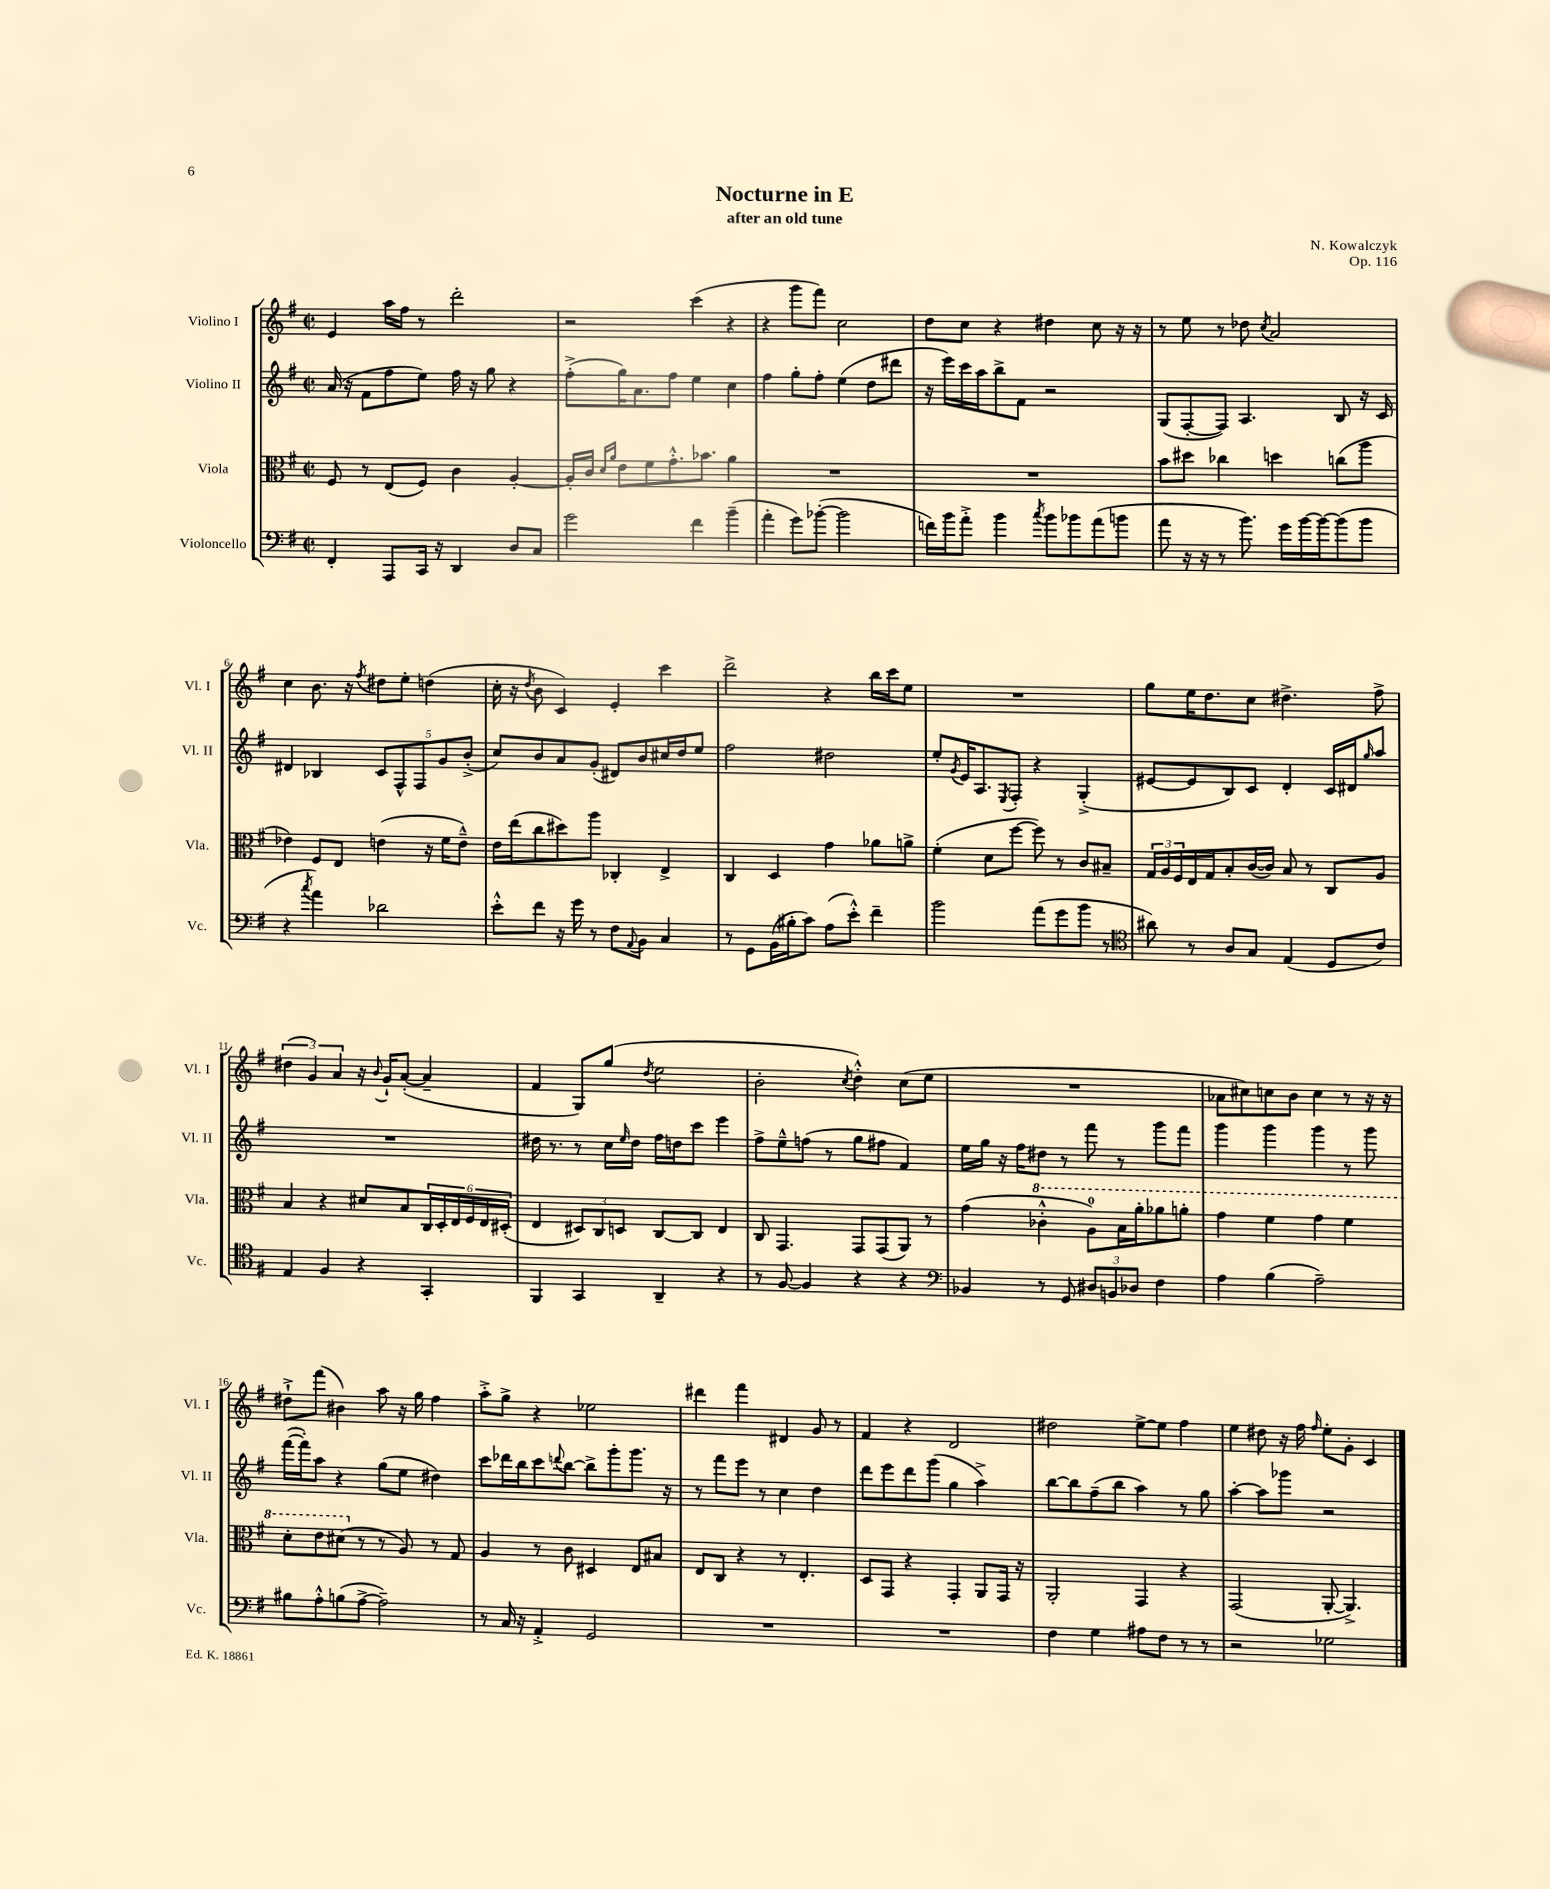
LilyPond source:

\header { title = "Nocturne in E" composer = "N. Kowalczyk" subtitle = "after an old tune" opus = "Op. 116" }
<<
\new StaffGroup <<
\new Staff = "s0" \with { instrumentName = "Violino I" shortInstrumentName = "Vl. I" } {
    \clef treble \key g \major \defaultTimeSignature \time 2/2
    e'4 a''16 fis''16 r8 d'''2-. |
    r2 c'''4( r4 |
    r4 g'''8 fis'''8) c''2 |
    d''8 c''8 r4 dis''4 c''8 r16 r16 |
    r8 e''8 r8 des''8 \acciaccatura { c''8 } a'2 |
    c''4 b'8. r16 \acciaccatura { fis''8 } dis''8 e''8-. d''4( |
    c''16-. r16 \acciaccatura { d''8 } b'8 c'4) e'4-. c'''4 |
    d'''2-> r4 b''16 c'''16 e''8 |
    R1 |
    g''8 e''16 d''8. c''8 dis''4.-> fis''8-> |
    \tuplet 3/2 { dis''4( g'4) a'4 } r16 \appoggiatura { b'8 } g'16-! a'8~-.( a'4-- |
    fis'4 g8) g''8( \acciaccatura { d''8 } e''2 |
    b'2-. \acciaccatura { c''8 } d''4-.-^) c''8( e''8 |
    R1 |
    aes'8 cis''8) c''8 b'8 c''4 r8 r16 r16 |
    dis''8-!-> fis'''8( bis'4) a''8 r16 g''16 fis''4 |
    a''8-.-> g''8-> r4 ees''2 |
    dis'''4 fis'''4 dis'4 g'8 r8 |
    fis'4 r4 d'2 |
    dis''2 e''8~-> e''8 fis''4 |
    e''4 dis''8 r16 fis''16 \grace { fis''16 } e''8-. g'8-. c'4 \bar "|." |
}
\new Staff = "s1" \with { instrumentName = "Violino II" shortInstrumentName = "Vl. II" } {
    \clef treble \key g \major \defaultTimeSignature \time 2/2
    a'16( r16 fis'8 fis''8 e''8) fis''16 r16 g''8 r4 |
    fis''8-.->( g''16) a'8. fis''8 e''4 c''4 |
    fis''4 g''8-. fis''8-. e''4( d''8 dis'''8 |
    r16 e'''16) c'''16 a''16 b''8-> fis'8 r2 |
    g8( fis8~-. fis8) a4. b8 r16 c'16 |
    dis'4 bes4 \tuplet 5/4 { c'8 fis8-^ fis8 g'8 b'8-.->( } |
    c''8) b'8 a'8 g'8-.( dis'8) b'8 cis''16 d''16 e''8 |
    fis''2 dis''2 |
    e''8-. \acciaccatura { g'8 } e'16 a8. \acciaccatura { e8 } fis8-. r4 g4-.->( |
    eis'8~ eis'8 b8) c'8 d'4-. c'16 dis'16 \grace { g''16 } a''8 |
    R1 |
    dis''16 r8. r8 c''16 \grace { e''16 } dis''16 fis''16 d''16 c'''8 e'''4 |
    fis''8-> e''8---^ f''8( r8 g''8 fis''8 fis'4) |
    e''16 g''16 r16 fis''16 dis''8 r8 fis'''8 r8 g'''8 fis'''8 |
    g'''4 g'''4 g'''4 r8 g'''8 |
    fis'''16~( fis'''16-.) a''8 r4 g''8( e''8 dis''4) |
    c'''8 des'''16 b''16 c'''8 \appoggiatura { d'''8 } b''8~ b''8-> g'''8-. g'''8. r16 |
    r8 fis'''8 e'''8 r8 c''4 d''4 |
    d'''8 e'''8 d'''8 g'''8( g''4 a''4->) |
    b''8~ b''8 fis''8--( b''8 a''4) r8 g''8 |
    a''4~-. a''8 ges'''8 r2 \bar "|." |
}
\new Staff = "s2" \with { instrumentName = "Viola" shortInstrumentName = "Vla." } {
    \clef alto \key g \major \defaultTimeSignature \time 2/2
    fis8 r8 e8( fis8) c'4 a4~-. |
    a16-. c'16 \grace { d'16 a'16 } e'8 fis'8 g'8.-.-^ bes'8. a'4 |
    R1 |
    R1 |
    b'8 dis''8 ces''4 d''4 c''8( a''8 |
    ees'4) fis8 e8 e'4( r16 fis'16 e'8---^) |
    e'16 e''16( c''8 dis''8) a''8 ces4-. e4-> |
    c4 d4 g'4 aes'8 a'8-> |
    fis'4-.( d'8 fis''8~ fis''8) r8 c'8 bis8-- |
    \tuplet 3/2 { g16 a16 fis16 } e16 g16 b8-. c'16~( c'16) b8 r8 c8 a8 |
    b4 r4 dis'8 b8 \tuplet 6/4 { c16 d16-. e16 fis16 e16 dis16-.( } |
    e4 \tuplet 3/2 { dis8) c8 d8 } c8~ c8 e4 |
    c8 g,4. g,8 g,8( a,8) r8 |
    g'4( \ottava #1 ces''4-.-^ a'8-0) b'16 a''16-. aes''8 a''8-. |
    g''4 fis''4 g''4 fis''4 |
    d''8-. e''8 dis''8( \ottava #0 r8 r8 a8) r8 g8 |
    a4 r8 c'8 dis4 e8 bis8 |
    e8 c8 r4 r8 e4.-. |
    d8 g,8 r4 g,4-. a,8 g,16 r16 |
    a,2-. g,4 r4 |
    g,2( a,8~-. a,4.->) \bar "|." |
}
\new Staff = "s3" \with { instrumentName = "Violoncello" shortInstrumentName = "Vc." } {
    \clef bass \key g \major \defaultTimeSignature \time 2/2
    fis,4-. a,,8 c,16 r16 d,4 d8 c8 |
    g'2 fis'4 b'4--( |
    a'4-. g'8) bes'8~-.( bes'2 |
    f'16) b'16 a'8-.-> b'4 \acciaccatura { c''8 } b'8 bes'8 a'8( b'8 |
    a'8 r16 r16 r8 b'8.) g'16 b'16~ b'16~ b'8( b'8 |
    r4 \acciaccatura { c''8 } a'4) des'2 |
    e'8-.-^ fis'8 r16 g'16 r8 fis8 \appoggiatura { a,8 } b,8 c4 |
    r8 g,8 b,16( bis16-. c'8) a8( e'8-.-^) fis'4-- |
    b'2 a'8( g'8 b'8 r8 |
    \clef tenor ais'8) r8 a8 g8 e4( d8 c'8) |
    e4 fis4 r4 g,4-. |
    fis,4 g,4 a,4-- r4 |
    r8 fis8~ fis4 r4 r4 |
    \clef bass bes,4 r8 g,8 \tuplet 3/2 { dis8 b,8 des8 } fis4 |
    a4 b4( a2--) |
    bis8 a8-.-^ b8( a8~-> a2--) |
    r8 c16 r16 a,4-.-> g,2 |
    R1 |
    R1 |
    fis4 g4 ais8 fis8 r8 r8 |
    r2 ges2 \bar "|." |
}
>>
>>
